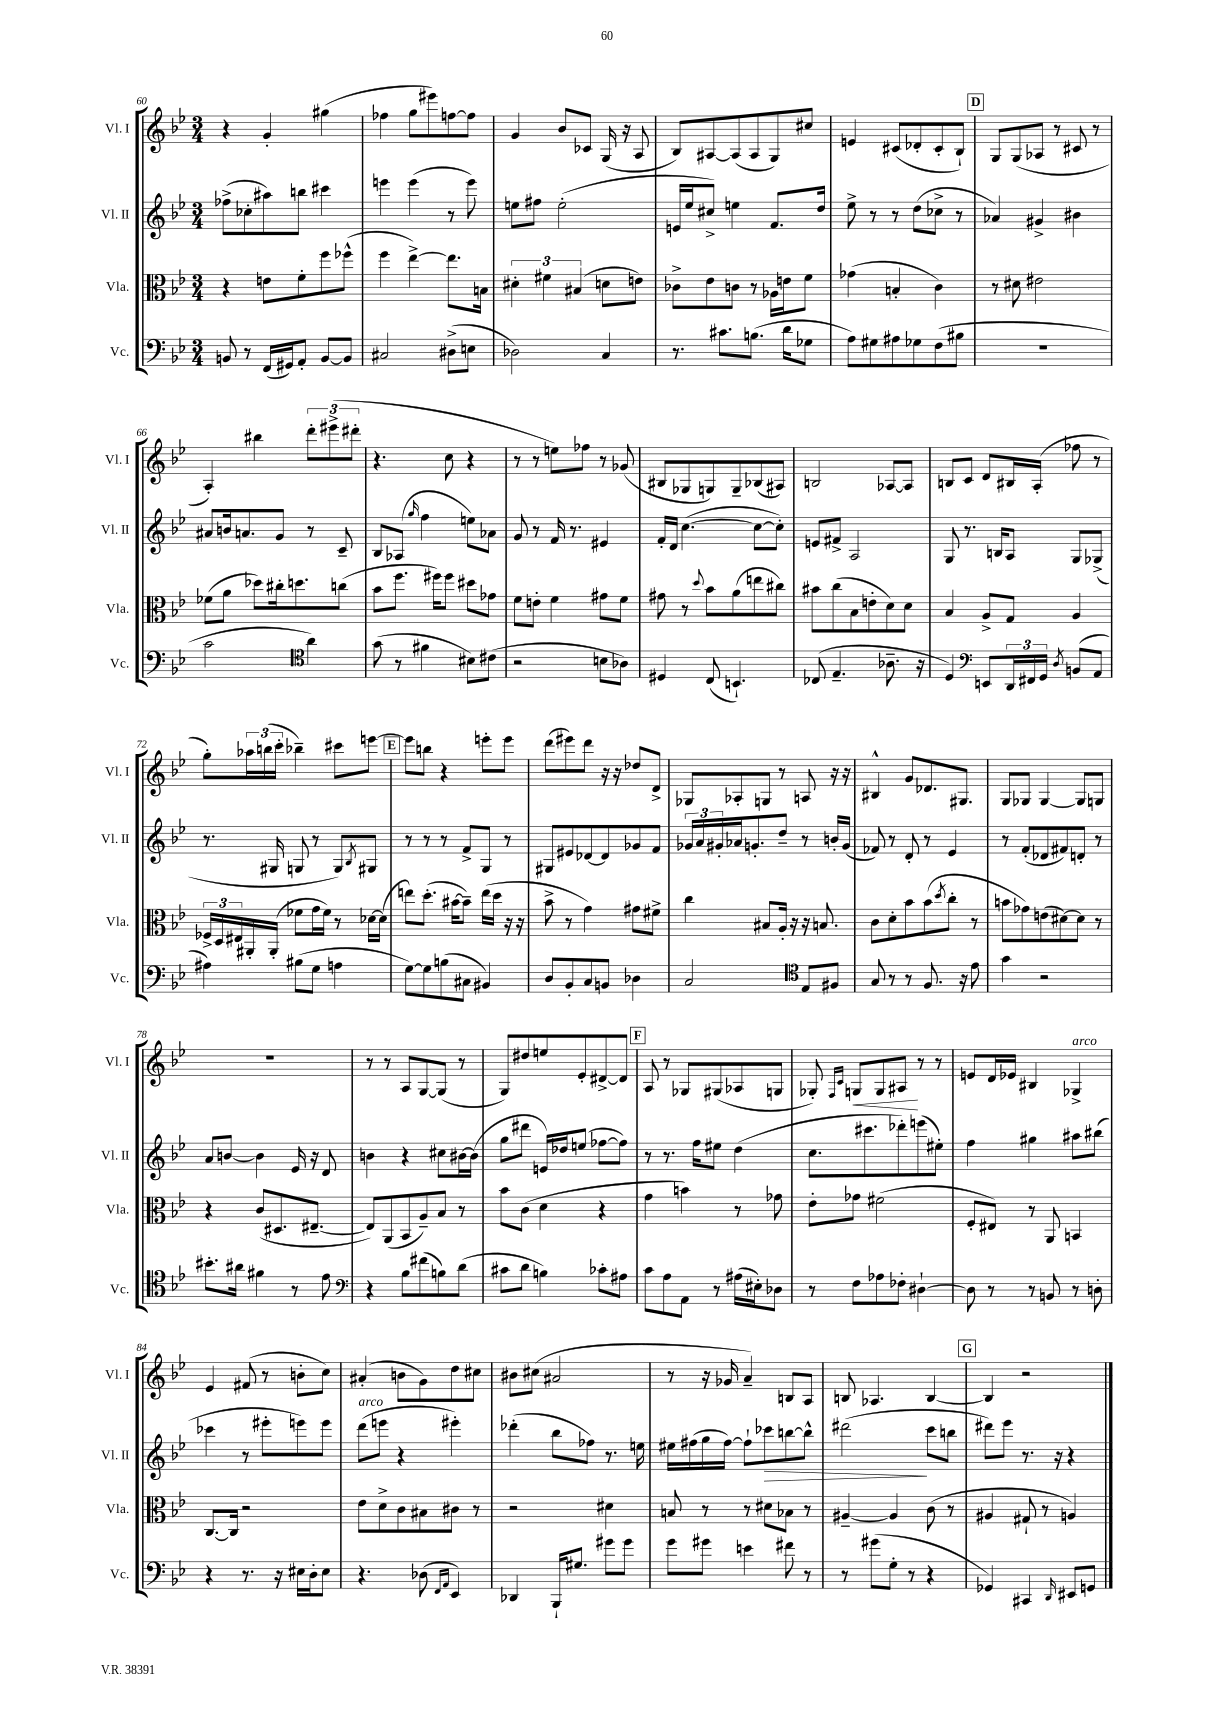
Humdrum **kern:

**kern	**kern	**kern	**dynam	**kern	**dynam
*part4	*part3	*part2	*part2	*part1	*part1
*staff4	*staff3	*staff2	*staff2	*staff1	*staff1
*I"Vc.	*I"Vla.	*I"Vl. II	*	*I"Vl. I	*
*I'Vc.	*I'Vla.	*I'Vl. II	*	*I'Vl. I	*
*clefF4	*clefC3	*clefG2	*	*clefG2	*
*k[b-e-]	*k[b-e-]	*k[b-e-]	*	*k[b-e-]	*
*M3/4	*M3/4	*M3/4	*	*M3/4	*
=60	=60	=60	=60	=60	=60
8BBn/	4r	(8ff-X^\L	.	4r	.
8r	.	8cc-X'\	.	.	.
(16FF/LL	8en\L	8aa#X\)	.	4g'/	.
16GG#X/J)	.	.	.	.	.
8AA'/J	8f'\	8bbn\J	.	.	.
[8BB/L	8ff\	4ccc#X\	.	(4gg#X\	.
8BB/J]	(8ff-X^^\J	.	.	.	.
=61	=61	=61	=61	=61	=61
2C#X/	4ff\	4eeen\	.	4ff-X\	.
.	[4ee-^\)	(4eee\	.	8gg\L	.
.	.	.	.	8eee#X\)	.
(8D#X^\L	8.ee-\L]	8r	.	[8ffn\	.
8En\J	.	8eee\)	.	8ff\J]	.
.	16Bn\Jk	.	.	.	.
=62	=62	=62	=62	=62	=62
2D-X\)	6d#X'\	8een\L	.	4g/	.
.	.	8ff#X\J	.	.	.
.	6f#X\	.	.	.	.
.	.	(2ee'\	.	8b-/L	.
.	(6B#X/	.	.	.	.
.	.	.	.	8c-X/J	.
4C/	8dn\L	.	.	(16G/	.
.	.	.	.	16r	.
.	8en\J)	.	.	8A/	.
=63	=63	=63	=63	=63	=63
8.r	8c-X^\L	16en/LL	.	8B-/L)	.
.	.	16ee-/J	.	.	.
.	8e-\	8cc#X^/J)	.	[8A#X/	.
8.c#X\L	.	.	.	.	.
.	8cn\J	4een\	.	(8A#/]	.
(8.Bn\J	8r	.	.	8A#/	.
.	16A-X\LL	8.f/L	.	8G/)	.
16d\KL	16en\J	.	.	.	.
8G-X\J	8f\J	.	.	8cc#X/J	.
.	.	16dd/Jk	.	.	.
=64	=64	=64	=64	=64	=64
8A\L)	(4g-X\	8ee-^\	.	4en/	.
8G#X\	.	8r	.	.	.
8A#X\	4Bn'/	8r	.	(8c#X/L	.
8G-X\	.	(8dd\L	.	8d-X'/	.
(8F\	4c\)	8cc-X^\J	.	8c#'/	.
8B#X\J	.	8r	.	8B-`/J)	.
!!LO:REH:place=s1:t=D
=65	=65	=65	=65	=65	=65
2.r	8r	4a-X/)	.	8G/L	.
.	8d#X\	.	.	(8G/	.
.	2e#X\	4g#X^/	.	8A-X/J	.
.	.	.	.	8r	.
.	.	4b#X\	.	8c#X/	.
.	.	.	.	8r	.
!!LO:LB:g=z
=66	=66	=66	=66	=66	=66
2c\	(8f-X\L	8a#X/L	.	4A'/)	.
.	8a\J	16bn/k	.	.	.
.	.	8.an/	.	.	.
.	8dd-X\L)	.	.	4bb#X\	.
.	16cc#X'\k	8g/J	.	.	.
.	8.ddn\	.	.	.	.
*clefC4	*	*	*	*	*
4a\)	.	8r	.	12ddd'\L	.
.	.	.	.	(12eee#X^\	.
.	(8ccn\J	8c~/	.	.	.
.	.	.	.	12ddd#X'\J	.
=67	=67	=67	=67	=67	=67
(8g\	8b-\L	8B-/L	.	4.r	.
8r	8.ff\J	(8A-X/J	.	.	.
.	.	16qqgg/	.	.	.
4f#X\	.	4ff\	.	.	.
.	16ff#X\KL)	.	.	.	.
.	8ff#\J	.	.	8cc\	.
8B#X\L)	8dd#X\L	8een\L)	.	4r	.
(8c#X\J	8g-X\J	8a-X\J	.	.	.
=68	=68	=68	=68	=68	=68
2r	8f\L	8g/	.	8r	.
.	8en'\J	8r	.	8r	.
.	4f\	16f/	.	8een\L)	.
.	.	8.r	.	.	.
.	.	.	.	8ff-X\J	.
8Bn\L	8g#X\L	4e#X/	.	8r	.
8A-X\J)	8f\J	.	.	(8g-X/	.
=69	=69	=69	=69	=69	=69
4D#X/	8g#X\	16f'/LL	.	8B#X/L	.
.	.	16d/JJ	.	.	.
.	8r	([4.cc\	.	8G-X/	.
.	8qqdd/	.	.	.	.
(8C/	8b-\L	.	.	8Gn/)	.
4.BBn`/)	(8a\	.	.	8G~/	.
.	8een\	8cc\L_	.	(8B-X/	.
.	8cc#X\J)	8cc'\J])	.	8A#X/J)	.
=70	=70	=70	=70	=70	=70
(8C-X/	8b#X\L	8en/L	.	2Bn/	.
4.E-~/	(8cc\	8f#X^/J	.	.	.
.	8B-\	2A/	.	.	.
.	8en'\	.	.	.	.
8.A-X~\	8d\)	.	.	[8A-X/L	.
.	8d\J	.	.	8A-/J]	.
16r	.	.	.	.	.
=71	=71	=71	=71	=71	=71
4D/)	4B-/	8G/	.	8Bn/L	.
.	.	8.r	.	8c/J	.
*clefF4	*	*	*	*	*
8EEn/L	8A^/L	.	.	8d/L	.
.	.	16Bn/KL	.	.	.
24DD/L	8G/J	8A/J	.	16B#X/L	.
24FF#X/	.	.	.	.	.
.	.	.	.	(16A'/JJ	.
24GG/JJ	.	.	.	.	.
8qD/	.	.	.	.	.
(8BBn/L	4A/	8G/L	.	8ff-X\	.
8AA/J	.	(8G-X^/J	.	8r	.
!!LO:LB:g=z
=72	=72	=72	=72	=72	=72
4A#X\)	24F-X^/LL	8.r	.	8gg'\L)	.
.	24D/	.	.	.	.
.	24E#X/	.	.	.	.
.	16AA#X'/	.	.	24aa-X\L	.
.	.	.	.	(24bbn\	.
.	(16AA#'/JJ	16G#X/	.	.	.
.	.	.	.	24ccc'\JJ	.
(8B#X\L	8f-X\L	8Gn/	.	4bb-X~\)	.
8G\J	16g\L	8r	.	.	.
.	16f-\JJ)	.	.	.	.
4An\	8r	8G/L)	.	8ccc#X\L	.
.	.	8qB-/	.	.	.
.	[16d-X\LL	8G#X/J	.	[8eeen\J	.
.	(16d-\JJ]	.	.	.	.
!!LO:REH:place=s1:t=E
=73	=73	=73	=73	=73	=73
[8G\L)	8een\L)	8r	.	8eee\L]	.
8G\]	(8.dd'\J	8r	.	8bbn\J	.
(8Bn\	.	8r	.	4r	.
.	[16b#X\KL	.	.	.	.
8C#X\J	8b#~\J])	8f^/L	.	.	.
4BB#X/)	(16ee\LL	8G/J	.	8eeen'\L	.
.	16dd\JJ	.	.	.	.
.	16r	8r	.	8eee\J	.
.	16r	.	.	.	.
=74	=74	=74	=74	=74	=74
8D/L	8b-^\	8G#X/L	.	(8ddd\L	.
8BB-'/	8r	8e#X/	.	8eee#X\)	.
8C/	4g\)	[8d-X/	.	8ddd\J	.
8BBn/J	.	8d-/]	.	16r	.
.	.	.	.	16r	.
4D-X\	8g#X\L	8g-X/	.	8dd-X/L	.
.	8f#X^\J	8f/J	.	8d^/J	.
=75	=75	=75	=75	=75	=75
2C/	4cc\	24g-X/LL	.	8G-X/L	.
.	.	24a/	.	.	.
.	.	24g#X'/	.	.	.
.	.	16a-X/J	.	8A-X'/	.
.	.	8.gn'/	.	.	.
.	8B#X/L	.	.	8Gn/J	.
.	16A'/Jk	8dd~/J	.	8r	.
.	16r	.	.	.	.
*clefC4	*	*	*	*	*
8E-/L	16r	8r	.	8An/	.
.	8.Bn/	.	.	.	.
8F#X/J	.	16bn'/LL	.	16r	.
.	.	(16g/JJ	.	16r	.
=76	=76	=76	=76	=76	=76
8G/	8c\L	8f-X/)	.	4B#X^^/	.
8r	8d'\	8r	.	.	.
8r	8b-\	8d'/	.	8g/L	.
8.F/	(8b-\	8r	.	8.d-X/	.
.	8qdd/	.	.	.	.
.	8cc'\J	4e-/	.	.	.
16r	.	.	.	8.G#X/J	.
8e-\	8r	.	.	.	.
=77	=77	=77	=77	=77	=77
4g\	8bn\L	8r	.	8G/L	.
.	8g-X\)	(8f'/L	.	8G-X/J	.
2r	(8en\	8d-X/	.	[4G-/	.
.	[8d#X\)	8f#X/)	.	.	.
.	8d#\J]	8dn'/J	.	8G-/L]	.
.	8r	8r	.	8Gn/J	.
!!LO:LB:g=z
=78	=78	=78	=78	=78	=78
8.b#X'\L	4r	8a/L	.	2.r	.
.	.	[8bn/J	.	.	.
16a#X\Jk	.	.	.	.	.
4f#X\	(8c/L	4b\]	.	.	.
.	8.D#X/	.	.	.	.
8r	.	16e-/	.	.	.
.	[8.E#X~/J	16r	.	.	.
8e-\	.	8d/	.	.	.
=79	=79	=79	=79	=79	=79
*clefF4	*	*	*	*	*
4r	8E#/L])	4bn\	.	8r	.
.	(8AA/	.	.	8r	.
8B-\L	8BB-/	4r	.	8A/L	.
(8f#X\	8A~/)	.	.	[8G/	.
8Bn\)	8B-/J	8cc#X\L	.	(8G/J]	.
(8d\J	8r	[16b#X\L	.	8r	.
.	.	(16b#\JJ]	.	.	.
=80	=80	=80	=80	=80	=80
8c#X\L	8b-\L	8gg\L	.	8G/L)	.
8d\J	(8c\J	8ddd#X\J	.	8dd#X/	.
4Bn\)	4d\	16en/LL)	.	8een/	.
.	.	16dd-X/J	.	.	.
.	.	(8een/J	.	8e-'/	.
8c-X'\L	4r	[8ff-X\L	.	[8d#X^/	.
8A#X\J	.	8ff-\J])	.	8d#/J]	.
!!LO:REH:place=s1:t=F
=81	=81	=81	=81	=81	=81
8c\L	4g\	8r	.	8A/	.
8A\	.	8.r	.	8r	.
8AA\J	4bn\)	.	.	8G-X/L	.
.	.	16ff\KL	.	.	.
8r	.	8ee#X\J	.	(8G#X/	.
(16A#X\LL	8r	(4dd\	.	8A-X/	.
16E#X'\J)	.	.	.	.	.
8D-X\J	8g-X\	.	.	8Gn/J	.
=82	=82	=82	=82	=82	=82
8r	8e-'\L	8.cc\L	.	8G-X'/)	.
.	.	.	.	16qqF/LL	.
.	.	.	.	16qqc/JJ	.
!	!	!	!	!	!LO:HP:b
8F\L	8g-X\J	.	.	8Gn/L	<
.	.	8.ccc#X\	.	.	.
8A-X\	(2f#X\	.	.	8G/	.
8F-X'\J	.	8ddd-X'\)	.	8A#X/J	.
[4D#X`\	.	(8eeen\	.	8r	[
.	.	8ee#X'\J)	.	8r	.
=83	=83	=83	=83	=83	=83
8D#\]	8F'/L	4ff\	.	8en/L	.
8r	8E#X/J)	.	.	16d/L	.
.	.	.	.	16e-X/JJ	.
8r	8r	4gg#X\	.	4B#X/	.
8BBn/	8AA/	.	.	.	.
!	!	!	!	!LO:TX:a:i:t=arco	!
8r	4BBn/	8aa#X\L	.	4G-X^/	.
8Dn'\	.	(8bb#X\J	.	.	.
!!LO:LB:g=z
=84	=84	=84	=84	=84	=84
4r	[8.C/L	4ccc-X\	.	4e-/	.
.	16C/Jk]	.	.	.	.
8.r	2r	8r	.	(8f#X/	.
.	.	8eee#X'\L	.	8r	.
16r	.	.	.	.	.
16E#X\LL	.	8eeen\)	.	8bn'\L	.
16D'\J	.	.	.	.	.
8E#\J	.	8eee\J	.	8cc\J)	.
=85	=85	=85	=85	=85	=85
!	!	!LO:TX:a:i:t=arco	!	!	!
4.r	8e-\L	(8ddd\L	.	(4a#X'/	.
.	8d^\	8eeen\J	.	.	.
.	8c\	4r	.	8bn\L	.
(8D-X\	8B#X\	.	.	8g\)	.
16qqFF/LL	.	.	.	.	.
16qqAA/JJ	.	.	.	.	.
4EE-/)	8c#X\J	4eee#X'\)	.	8dd\	.
.	8r	.	.	8cc#X\J	.
=86	=86	=86	=86	=86	=86
4DD-X/	2r	(4ddd-X'\	.	8b#X\L	.
.	.	.	.	(8cc#X\J	.
16BBB-`/KL	.	8bb-\L	.	2a#X/	.
8.G#X/J	.	.	.	.	.
.	.	8ff-X\J)	.	.	.
8g#X\L	4d#X\	8.r	.	.	.
8g#\J	.	.	.	.	.
.	.	16een\	.	.	.
=87	=87	=87	=87	=87	=87
8g\L	8Bn/	16ee#X\LL	.	8r	.
.	.	(16ff#X\	.	.	.
8g#X\J	8r	16gg\	.	16r	.
.	.	[16ff#\JJ)	.	16g-X/	.
4en\	8r	8ff#`\L]	.	4a~/)	.
!	!	!	!LO:HP:b	!	!
.	8d#X\L	8ccc-X\	>	.	.
8f#X\	8B-X\J	[8bbn\	.	8Bn/L	.
8r	8r	8bb^^\J]	.	8A/J	.
=88	=88	=88	=88	=88	=88
8r	[4A#X~/	(2ddd#X\	.	8Bn/	.
(8g#X\L	.	.	.	4.A-X/	.
8G'\J	4A#/]	.	.	.	.
8r	.	.	.	.	.
4r	(8c\	8ccc\L	]	[4B/	.
.	8r	8bbn\J	.	.	.
!!LO:REH:place=s1:t=G
=89	=89	=89	=89	=89	=89
4GG-X/)	4A#X/	8ddd#X\L)	.	4B/]	.
.	.	8eee-\J	.	.	.
4CC#X/	8G#X`/	8.r	.	2r	.
.	8r	.	.	.	.
.	.	16r	.	.	.
16qqDD/	.	.	.	.	.
8EE#X/L	4An/)	4r	.	.	.
8GGn/J	.	.	.	.	.
==	==	==	==	==	==
*-	*-	*-	*-	*-	*-
